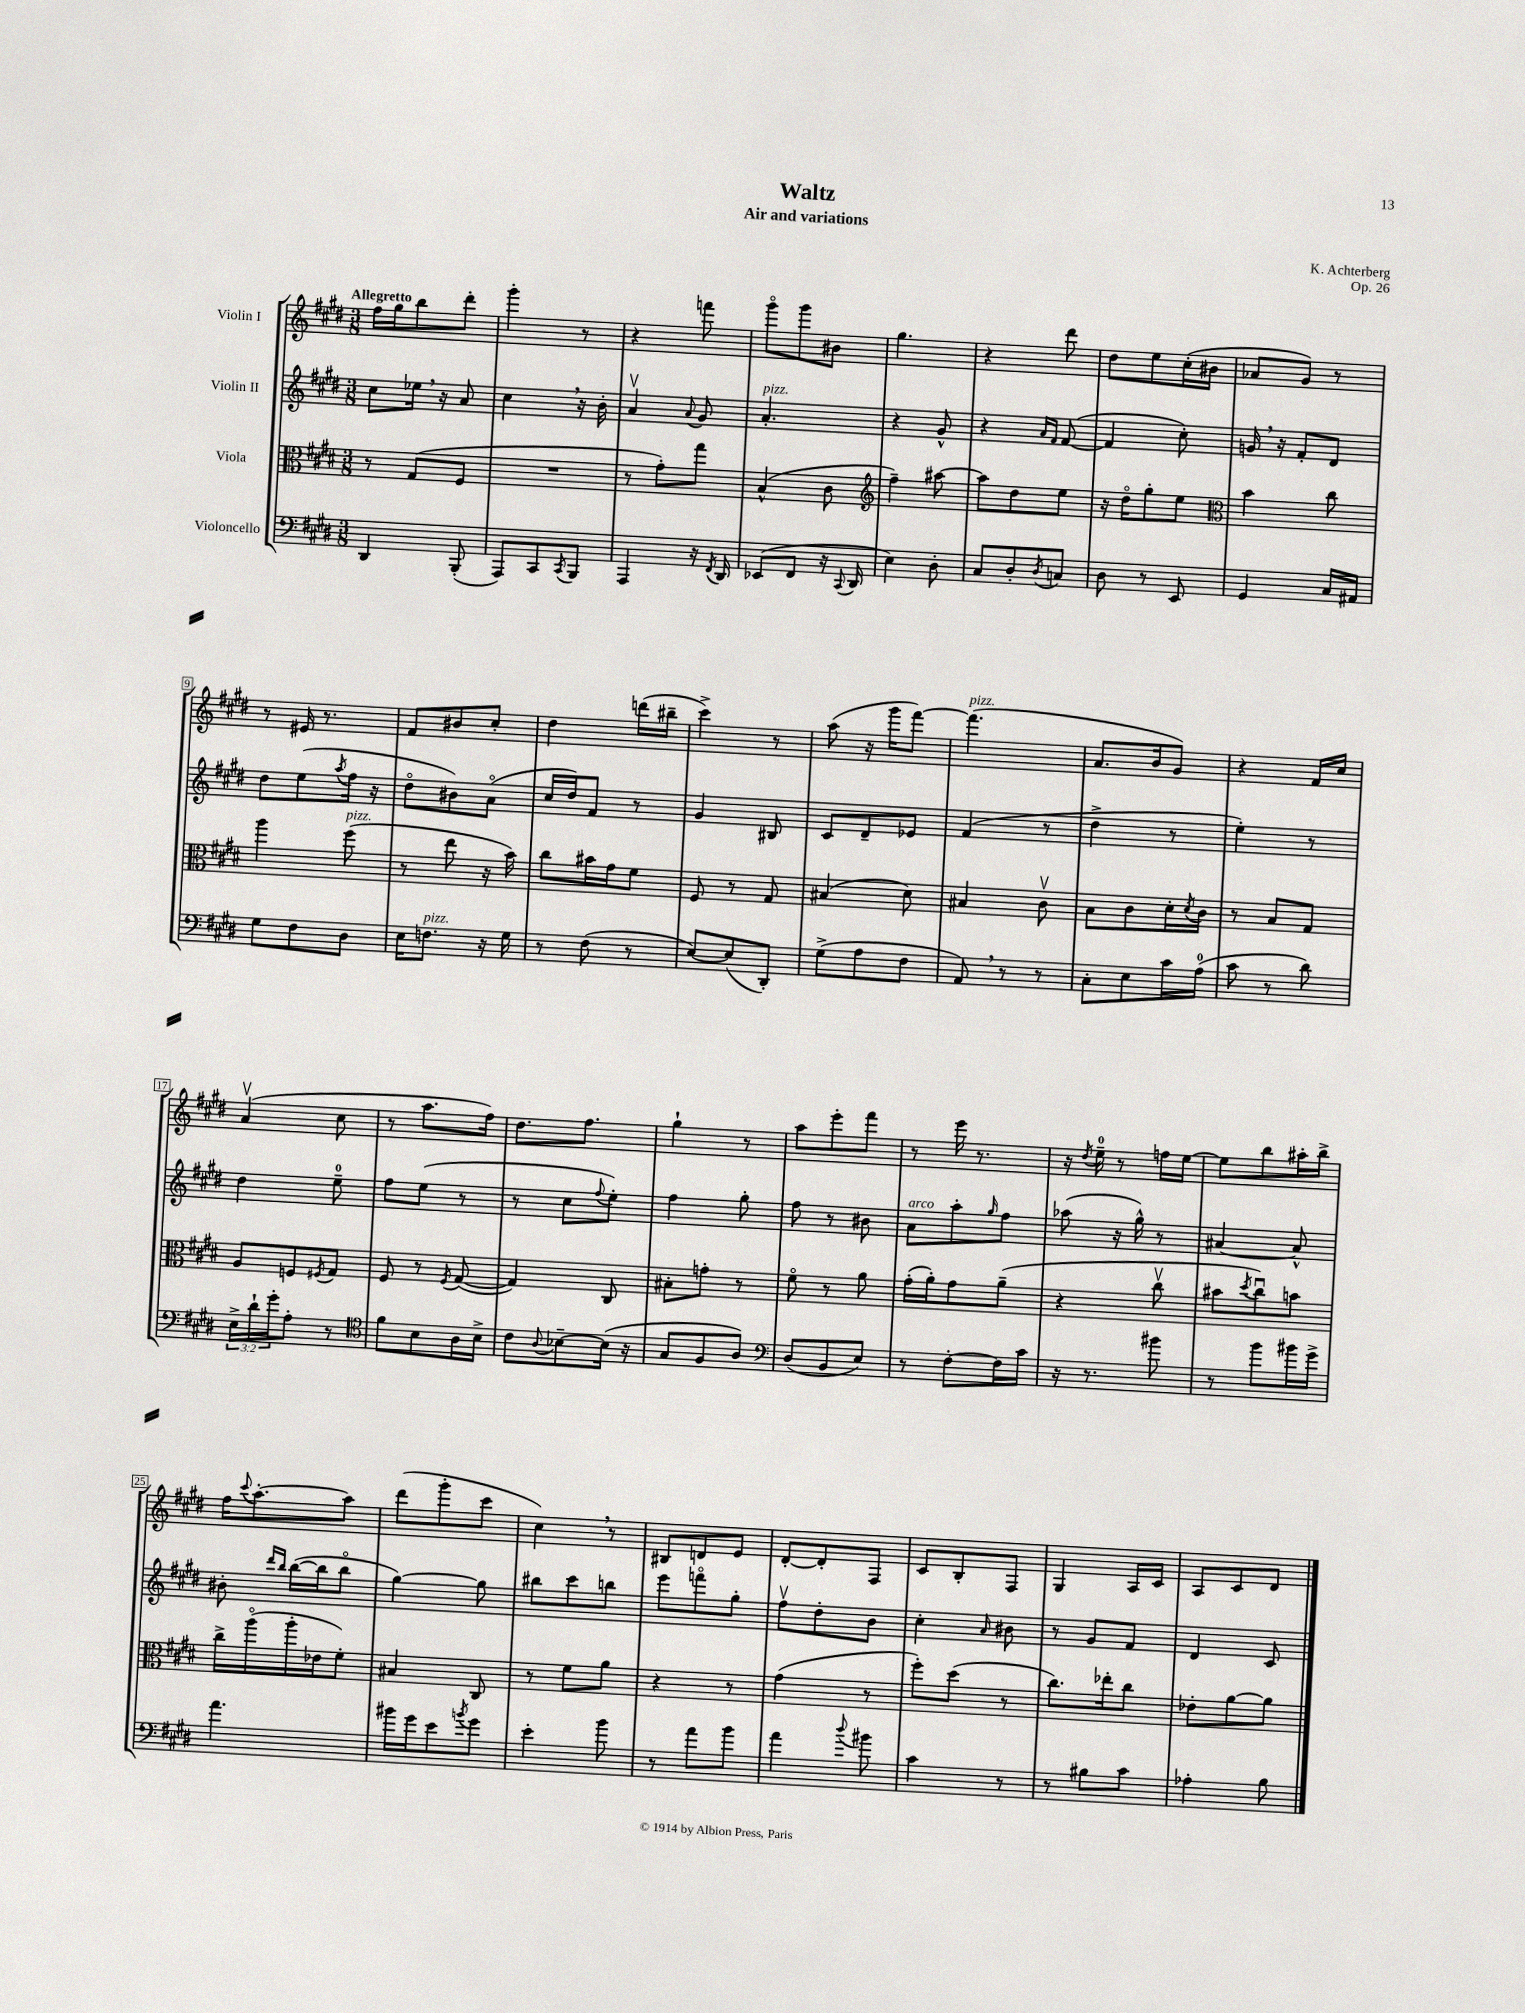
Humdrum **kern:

**kern	**kern	**kern	**kern
*staff4	*staff3	*staff2	*staff1
*clefF4	*clefC3	*clefG2	*clefG2
*k[f#c#g#d#]	*k[f#c#g#d#]	*k[f#c#g#d#]	*k[f#c#g#d#]
*M3/8	*M3/8	*M3/8	*M3/8
4DD#	8r	8cc#	16ff#
.	.	.	16gg#
.	(8G#	16ee-	8bb
.	.	16r	.
(8BBB'	8F#	8a	8ddd#'
=	=	=	=
8AAA)	4.r	4cc#	4ggg#'
8CC#	.	.	.
8qCC#	.	.	.
8BBB	.	16r	8r
.	.	16b'	.
=	=	=	=
4AAA	8r	4av	4r
.	8g#')	.	.
.	.	8qqa	.
16r	8gg#	8g#	8fff
8qFF#	.	.	.
16DD#	.	.	.
=	=	=	=
(8EE-	(4B^^	4.a'	8ggg#o
8FF#	.	.	8ggg#
16r	8c#	.	8b#
8qqCC#	.	.	.
16DD#	.	.	.
=	=	=	=
*	*clefG2	*	*
4E)	4ff#~)	4r	4.gg#
8D#'	[8aa#	8g#^^	.
=	=	=	=
8C#	8aa#]	4r	4r
8D#'	8dd#	.	.
.	.	16qqa	.
8qD#	.	16qqf#	.
8C	8ee	([8f#	8ddd#
=	=	=	=
8D#	16r	4f#]	8dd#
.	16dd#o	.	.
8r	8gg#'	.	8ee
8EE	8ee	8cc#')	(16cc#'
.	.	.	16b#
=	=	=	=
*	*clefC3	*	*
4GG#	4b	16g	8a-
.	.	16r	.
.	.	8f#'	8g#)
16C#	8cc#	8d#	8r
16AA#	.	.	.
=	=	=	=
8G#	4aa	8dd#	8r
8F#	.	(8ee	16e#
.	.	.	8.r
.	.	8qaa	.
8D#	(8ff#	16ff#	.
.	.	16r	.
=	=	=	=
16E	8r	8dd#o	8f#
8.F	.	.	.
.	8ee	8b#)	8b#
16r	16r	(8ao	8cc#'
16G#	16b)	.	.
=	=	=	=
8r	8cc#	16cc#	4dd#
.	.	16dd#)	.
(8F#	16b#	8f#	.
.	16g#	.	.
8r	8f#	8r	(16ddd
.	.	.	16bb#~
=	=	=	=
[8E)	8F#	4g#	4ccc#^)
(8E]	8r	.	.
8DD#')	8G#	8B#	8r
=	=	=	=
(8G#^	(4B#	8c#	(8aa
8A	.	8d#~	16r
.	.	.	16ggg#
8F#	8d#)	8e-	[8fff#)
=	=	=	=
8AA)	4B#	(4f#	(4.fff#]
8r	.	.	.
8r	8c#v	8r	.
=	=	=	=
8C#'	8B	4dd#^	8.a
8E	8c#	.	.
.	.	.	16b
16c#	16d#'	8r	8g#)
.	8qd#	.	.
(16A	16c#	.	.
=	=	=	=
8c#	8r	4ee')	4r
8r	8B	.	.
8d#)	8G#	8r	16f#
.	.	.	16cc#
=	=	=	=
24E^	8A	4dd#	(4av
24d#`	.	.	.
24g#'	.	.	.
8A'	8F	.	.
.	8qF#	.	.
8r	8G#	8ee~	8cc#
=	=	=	=
*clefC4	*	*	*
8f#	8F#	8ff#	8r
8B	8r	(8ee	8.aa
.	8qF#	.	.
16A	([8G#	8r	.
16B^	.	.	16ff#)
=	=	=	=
8c#	4G#])	8r	8.dd#
8qqA	.	.	.
[8B-~	.	8cc#	.
.	.	.	8.ff#
.	.	8qqff#	.
(16B-]	8C#	8ee')	.
16r	.	.	.
=	=	=	=
8G#	8B#'	4ff#	4gg#`
8F#	8g'	.	.
8A)	8r	8gg#'	8r
=	=	=	=
*clefF4	*	*	*
(8D#	8f#o	8ff#	8aa
8BB	8r	8r	8eee'
8E)	8a	8b#	8fff#
=	=	=	=
8r	(16g#'	8a	8r
.	16a')	.	.
[8F#'	8g#	8aa'	16eee
.	.	.	8.r
.	.	16qqgg#	.
16F#]	(8a~	8ff#	.
16c#	.	.	.
=	=	=	=
16r	4r	(8aa-	16r
.	.	.	8qdd#
8.r	.	.	16ee~
.	.	16r	8r
.	.	16gg#^^)	.
8b#	8cc#v	8r	16ff
.	.	.	[16ee
=	=	=	=
8r	8b#	[4a#	8ee]
.	8qdd#	.	.
8b	8cc#u)	.	8bb
16b#	8b	8a#^^]	16aa#'
16g#^	.	.	16bb^
=	=	=	=
4.a	16cc#^	8b#'	16ff#
.	.	.	8qqccc#
.	(16aao	.	[8.aa'
.	.	16qqddd#	.
.	.	16qqbb	.
.	16aa'	([16bb	.
.	16e-	16bb]	.
.	8f#')	8bbo	8aa]
=	=	=	=
16b#	4B#	[4gg#)	(8ddd#
16g#	.	.	.
8e	.	.	8ggg#'
8qb	.	.	.
8g#	8C#	8gg#]	8ccc#
=	=	=	=
4e'	8r	8bb#	4cc#)
.	8f#	8ccc#	.
8b	8a	8bb	8r
=	=	=	=
8r	4r	8eee	8B#
8a	.	8fffo	8d
8b	8r	8gg#'	8e
=	=	=	=
4a	(4g#	8ff#v	[8d#'
.	.	8dd#'	8d#']
8qqdd#	.	.	.
8b#	8r	8b	8F#
=	=	=	=
4c#	8ff#')	4cc#'	8c#
.	(8dd#	.	8B'
.	.	16qqa	.
8r	8r	8b#	8F#
=	=	=	=
8r	8.cc#)	8r	4G#
8B#	.	8g#	.
.	16ee-'	.	.
8c#	8cc#	8f#	16A
.	.	.	16c#
=	=	=	=
4A-'	8e-'	4d#	8A
.	[8a	.	8c#
8B	8a]	8c#	8d#
==	==	==	==
*-	*-	*-	*-
